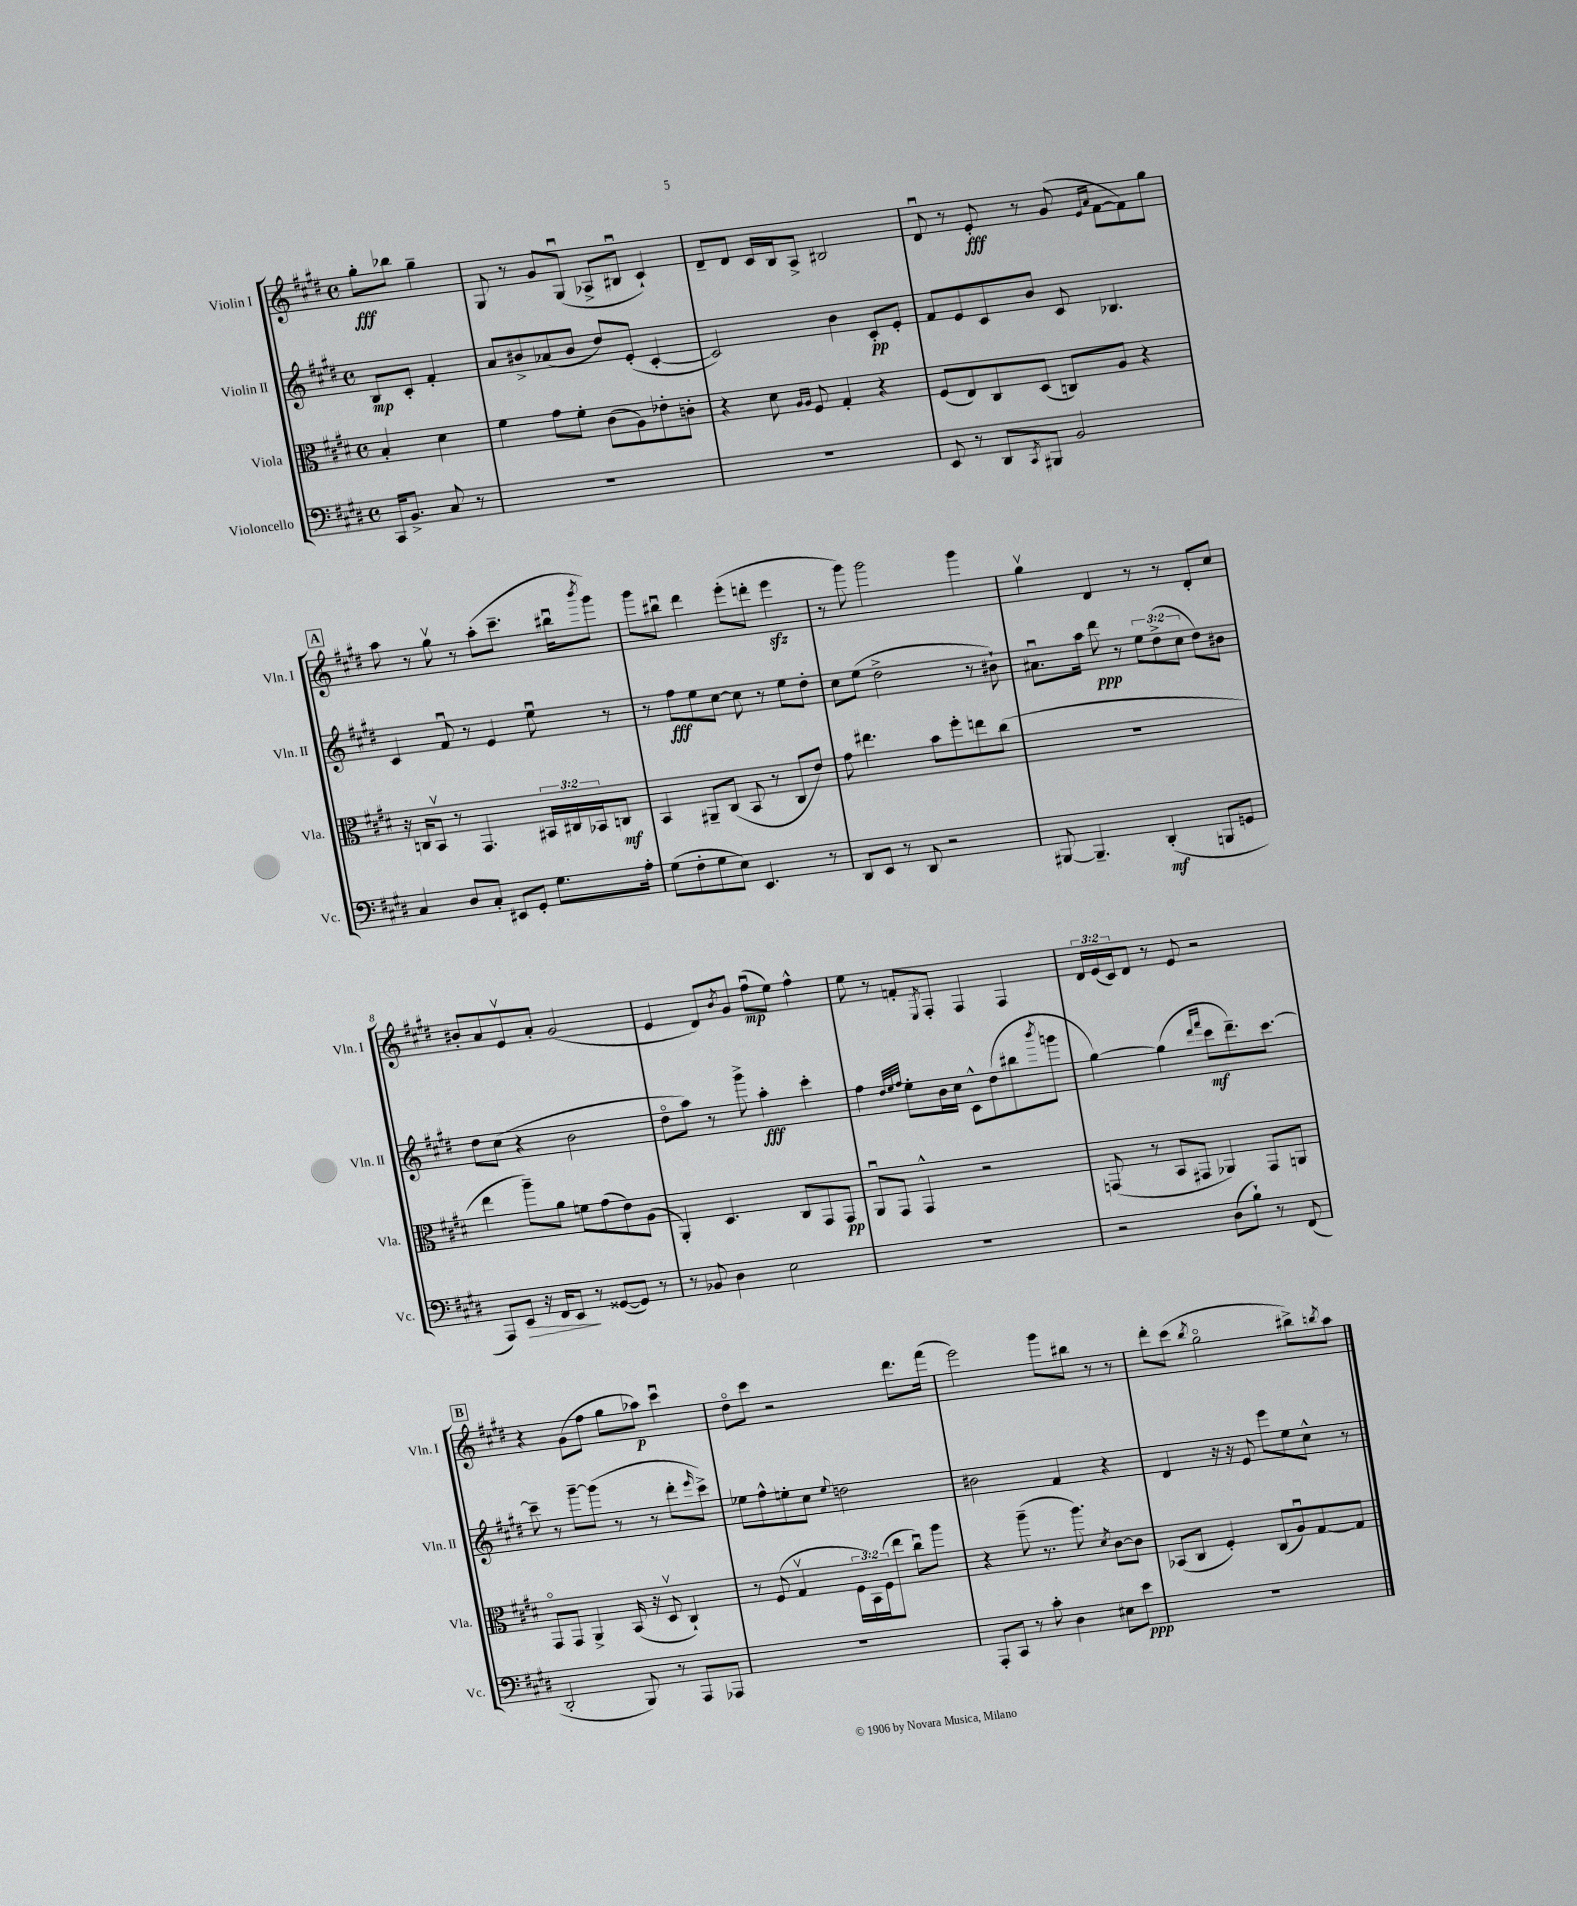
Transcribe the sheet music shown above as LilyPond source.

<<
\new StaffGroup <<
\new Staff = "s0" \with { instrumentName = "Violin I" shortInstrumentName = "Vln. I" } {
    \clef treble \key e \major \defaultTimeSignature \time 4/4 \override Staff.TupletNumber.text = #tuplet-number::calc-fraction-text \partial 2
    gis''8-.\fff bes''8 gis''4-- |
    gis8 r8 gis'8 gis8\downbow( aes8-> bis8\downbow cis'4-!) |
    dis'8-- dis'8 cis'16 b16 a8-> bis2 |
    dis'8\downbow r8 e'8-.\fff r8 gis'8( \grace { e'16 a'16 } fis'8~ fis'8) gis''8 |
    \mark \markup { \box "A" } a''8 r8 gis''8\upbow r8 a''8-.( cis'''8.-- bis''16\downbow \acciaccatura { b'''8 } gis'''8) |
    gis'''8 bis''8\downbow dis'''4 e'''8-.( d'''8-. e'''4\sfz |
    r8 gis'''8) gis'''2 gis'''4 |
    gis''4\upbow dis'4 r8 r8 dis'8-. cis''8 |
    bis'8-. a'8 e'8\upbow a'8-. gis'2( |
    e'4 dis'8) \acciaccatura { b'8 } gis'8 fis''8\downbow\mp( e''8) fis''4-^ |
    e''8 r8 f'8-. \acciaccatura { e8 } fis8-. fis4 fis4 |
    \tuplet 3/2 { dis'16 e'16( cis'16) } dis'8 r8 e'8 r2 |
    \mark \markup { \box "B" } r4 gis'8( fis''8 gis''8 aes''8\p) cis'''4\downbow |
    dis''8\flageolet cis'''8 r2 dis'''8. fis'''16( |
    e'''2) gis'''8 bis''8 r8 r8 |
    dis'''8-. cis'''8( \acciaccatura { b''8 } gis''2\flageolet bis''8->) \acciaccatura { b''8 } a''8 \bar "|." |
}
\new Staff = "s1" \with { instrumentName = "Violin II" shortInstrumentName = "Vln. II" } {
    \clef treble \key e \major \defaultTimeSignature \time 4/4 \override Staff.TupletNumber.text = #tuplet-number::calc-fraction-text \partial 2
    b8\mp cis'8-. fis'4-. |
    a'8 bis'8-> aes'8( bis'8 dis''8) e'8-.( cis'4~-. |
    cis'2) b'4 cis'8-.\pp e'8-. |
    fis'8 e'8 cis'8 b'8 cis'8 bes4. |
    \mark \markup { \box "A" } cis'4 fis'8\downbow r8 e'4 e''8\downbow r8 |
    r8 fis''8\fff e''8 cis''8~ cis''8 r8 e''8 dis''8-. |
    cis''8 e''8( dis''2-> r8 bis'8-!) |
    ais'8.\downbow a''16 dis'''8\ppp r8 \tuplet 3/2 { e''8 dis''8->( cis''8 } dis''8) bis'8 |
    dis''8 cis''8( r4 b'2 |
    dis''8\flageolet a''8) r8 gis'''8-> a''4-.\fff cis'''4-. |
    fis''4 \grace { dis''32 e''32 fis''32 } e''8-. b'16 cis''16 cis'8-^ dis''8( bis''8 \acciaccatura { b'''8 } g'''8 |
    gis''4~) gis''4( \grace { dis'''16 fis'''16 } cis'''8\mf dis'''8.--) cis'''8.~ |
    \mark \markup { \box "B" } cis'''8-- r8 gis'''8~-- gis'''8( r8 r8 dis'''8-. \grace { e'''16 } cis'''8->) |
    ees''8 fis''8-^ e''8-. cis''8 \appoggiatura { e''8 } d''2 |
    bis'2 fis'4 r4 |
    dis'4 r16 r16 e'8 e'''8 e''8 cis''8-^ r8 \bar "|." |
}
\new Staff = "s2" \with { instrumentName = "Viola" shortInstrumentName = "Vla." } {
    \clef alto \key e \major \defaultTimeSignature \time 4/4 \override Staff.TupletNumber.text = #tuplet-number::calc-fraction-text \partial 2
    b4-. dis'4 |
    fis'4 gis'8 fis'8-. cis'8( a8) ees'8-. c'8-. |
    r4 dis'8 \grace { a16 a16 } fis8 gis4-. r4 |
    fis8( e8) cis8 dis8( c8) a8 r4 |
    \mark \markup { \box "A" } r16 c16 b,8\upbow r8 gis,4. \tuplet 3/2 { bis,16 cis16 bes,16 } c8\mf |
    b,4 ais,8-- cis8( b,8 r8 cis8 e'8) |
    gis'8 eis''4. b'8 fis''8-. e''8 cis''8( |
    R1 |
    e''4 a''8--) a'8 f'8 gis'8( e'8) a8( |
    a,4-.) dis4. cis8 gis,8 gis,8\pp |
    a,8\downbow gis,8 gis,4-^ r2 |
    g,8( r8 b,8 gis,8 aes,4) gis,8 a,8 |
    \mark \markup { \box "B" } gis,8\flageolet gis,8 a,4-> b,16( r16 dis8\upbow cis4-!) |
    r8 fis8( gis4\upbow \tuplet 3/2 { fis16 b,16) fis16( } e''8 cis''8\downbow) a''8 |
    r4 a''8--( r8. a''8.) \acciaccatura { dis'8 } cis'8~ cis'8 |
    bes,8( cis8 fis4-.) cis8( a8\downbow) gis8~ gis8 \bar "|." |
}
\new Staff = "s3" \with { instrumentName = "Violoncello" shortInstrumentName = "Vc." } {
    \clef bass \key e \major \defaultTimeSignature \time 4/4 \partial 2
    cis,16 b,8.-> cis8 r8 |
    R1 |
    R1 |
    e,8 r8 dis,8 \acciaccatura { cis,8 } bis,,8 b,2 |
    \mark \markup { \box "A" } cis4 dis8 cis8-. eis,8 gis,8-. gis8. a16-. |
    gis8( fis8-. gis8 e8) e,4. r8 |
    dis,8 e,8 r8 dis,8 r2 |
    bis,,8~ bis,,4.-- dis,4-.\mf( b,,8 g,8 |
    a,,8) e,8\> r16 fis,16 e,8\! r8 gisis,8~( gisis,8) r8 |
    r8 bes,8 dis4 e2 |
    R1 |
    r2 dis8( b8-!) r8 fis,8( |
    \mark \markup { \box "B" } dis,2-. b,,8) r8 a,,8 aes,,8 |
    R1 |
    a,,8-. cis,8 r8 cis'8-. dis4 eis8 e'8\ppp |
    R1 \bar "|." |
}
>>
>>
